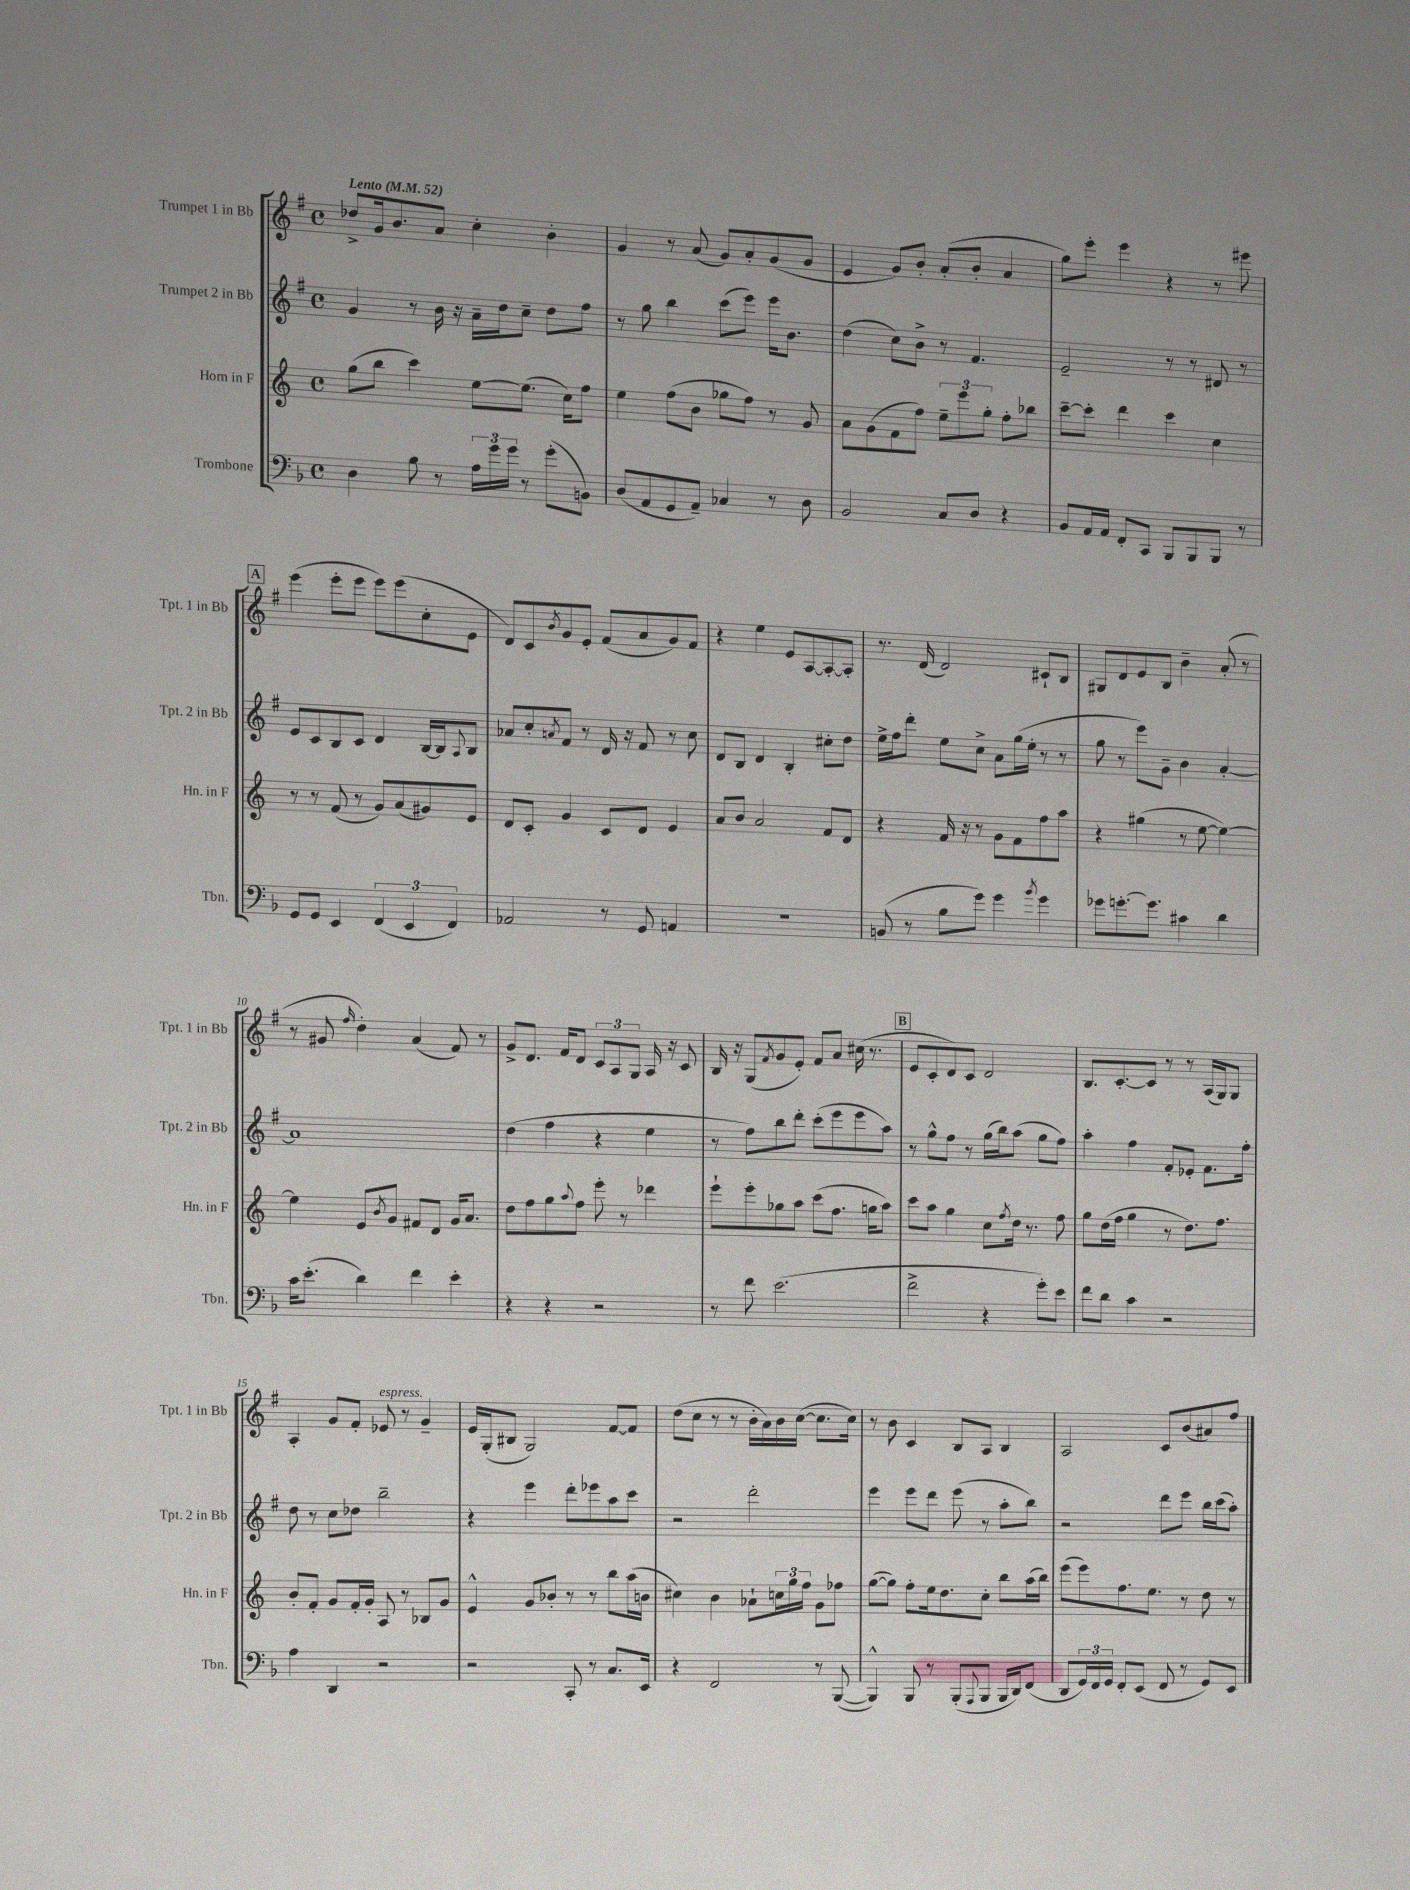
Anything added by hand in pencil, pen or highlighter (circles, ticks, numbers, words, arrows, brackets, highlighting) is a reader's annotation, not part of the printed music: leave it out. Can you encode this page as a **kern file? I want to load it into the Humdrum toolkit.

**kern	**kern	**kern	**kern
*staff4	*staff3	*staff2	*staff1
*clefF4	*clefG2	*clefG2	*clefG2
*k[b-]	*k[]	*k[f#]	*k[f#]
*M4/4	*M4/4	*M4/4	*M4/4
*met(c)	*met(c)	*met(c)	*met(c)
*MM52	*MM52	*MM52	*MM52
4D	(8gg	4g	8dd-^
.	8bb	.	16g
.	.	.	8.b
8B-	4ccc)	8r	.
8r	.	16b	8a
.	.	16r	.
24A	[8ee	16a~	4cc'
24g	.	.	.
.	.	16dd	.
24g	.	.	.
8r	(8.ee]	8cc~	.
(8g'	.	8dd	4b'
.	16cc)	.	.
8BB)	8ff	8ff#	.
=	=	=	=
(8D	4ee	8r	4g
8AA	.	8gg	.
8GG	(8ff	4bb	8r
8AA~)	8b	.	(8a
4C-	8gg-	(8ccc	8g)
.	8ff)	8eee)	8a'
8r	8r	16eee	(8g
.	.	8.b	.
8D	8g	.	8g
=	=	=	=
2BB-	8a	(4dd	4e
.	(8g	.	.
.	8f	8cc)	8g)
.	8ff)	8b^	8b'
8C	12ee~	8r	(8a'
.	12eee	.	.
8D	.	4.f#	8b'
.	12gg'	.	.
4r	8ff'	.	4a
.	8bb-	.	.
=	=	=	=
8BB-	[8ccc~	2e~	8gg)
16AA	8ccc']	.	8eee'
16AA	.	.	.
8FF'	4ddd	.	4eee
8CC	.	.	.
8BBB-	4ccc	8r	4r
8BBB-	.	8r	.
8BBB-	4cc	8d#	8r
8r	.	8r	8eee#
=	=	=	=
8GG	8r	8e	(4eee
8GG	8r	8c	.
4EE	(8f	8B	8eee'
.	8r	8c	8eee
(6FF	8g)	4d	8eee)
.	(8a	.	(8eee
6EE	.	.	.
.	8g#)	[16B	8cc'
.	.	16B]	.
6FF)	.	.	.
.	.	8qqA	.
.	8e	8B	8e
=	=	=	=
2AA-	8d	8a-	8d)
.	8c'	8cc'	8c
.	.	8qa	8qb
.	4g	8f#	8g
.	.	8r	8e'
8r	8c	16d	(8f#
.	.	16r	.
8GG	8d	8f#	8a
4AA	4e	8r	8g)
.	.	8cc	8f#
=	=	=	=
1r	8a	8d	4r
.	8b	8B	.
.	2a	4d	4ee
.	.	4B'	8e
.	.	.	[8A
.	8f	8cc#'	8A'_
.	8d	8dd	8A']
=	=	=	=
(8BB	4r	16ee^	8.r
.	.	16ff#	.
8r	.	8ddd'	.
.	.	.	(16d
8B-	16f	8ee	2d)
.	16r	.	.
8g)	8r	8cc^	.
4g	8g	8a	.
.	8f	(16gg	.
.	.	16ee'	.
8qb-	.	.	.
4g	8ff	8r	8c#`
.	8aa	8r	8B
=	=	=	=
8g-	4r	8gg	8G#
[8.g'	.	8r	8d
.	(4gg#	8eee)	8e
8.g]	.	.	.
.	.	8g~	8B
4c#	8r	4b	4b~
.	[8ee	.	.
4d	4ee_)	[4a'	(8a'
.	.	.	8r
=	=	=	=
16c	4ee]	1a]	8r
(8.e'	.	.	.
.	.	.	8g#
.	.	.	16qqff#
4d)	8e	.	4dd')
.	8qb	.	.
.	8g	.	.
4f	8f#	.	(4a
.	8d	.	.
4e'	16g	.	8f#)
.	8.a	.	.
.	.	.	8r
=	=	=	=
4r	8dd	(4dd	8g^
.	8ff	.	8.d
4r	8gg	4ff#	.
.	.	.	16f#
.	8qqaa	.	.
.	8ff	.	8d
2r	8eee'	4r	12c
.	.	.	12A
.	8r	.	.
.	.	.	12G
.	4ddd-	4ee	16A
.	.	.	16r
.	.	.	8c
=	=	=	=
8r	8eee`	8r	16B
.	.	.	16r
8f	8eee'	8ff#)	(8G
.	.	.	8qf#
(2.e	8gg-	8bb	8g
.	8aa	8ddd'	8e')
.	(8ccc	(8ccc'	8f#
.	8.ff	8eee	8a
.	.	8eee	(16cc#
.	16gg	.	8.r
.	8aa)	8aa)	.
=	=	=	=
2f^	8ccc	8r	8e
.	8aa	8gg^^	8c'
.	4gg	8ff#	8d)
.	.	8r	8c
4r	8cc	(16gg	2d
.	.	16bb)	.
.	8qff	.	.
.	16dd	(8aa	.
.	8.r	.	.
8g')	.	8gg	.
8e	8ff	8ff#)	.
=	=	=	=
8f	8gg	4aa'	8.B
8d	(16dd	.	.
.	16ff	.	[8.c'
4c	4gg	4ff#	.
.	.	.	8c]
2r	8r	8f#'	8r
.	8.dd)	8e-'	8r
.	.	8.f#	(16A
.	8.ff	.	16G)
.	.	.	8G
.	.	16ff#'	.
=	=	=	=
4A	8b'	8dd	4A'
.	8f'	8r	.
4DD	8g	8cc	8g
.	16f'	8dd-	8f#'
.	16g'	.	.
2r	8A	2bb~	8e-
.	8r	.	8r
.	8B-	.	4g~
.	8g	.	.
=	=	=	=
2r	4e^^	4r	16e
.	.	.	(16G'
.	.	.	8B#
.	8g	4eee	2G)
.	8b-'	.	.
8CC'	8r	8ddd'	.
8r	8r	8eee-	.
8.C	8bb	8aa	[8f#
.	(16aa	8ccc	8f#]
16EE	16b	.	.
=	=	=	=
4r	4cc#)	2r	(8dd
.	.	.	8cc
2FF	4b	.	8r
.	.	.	8r
.	8a-`	2ddd'	16b'
.	.	.	16a)
.	24cc	.	16b
.	24gg	.	.
.	.	.	([16cc
.	24ff	.	.
8r	8g	.	8.cc]
([8BBB-	8ff-	.	.
.	.	.	16cc)
=	=	=	=
4BBB-^^])	([8gg	4eee	8r
.	8gg])	.	8b
8BBB-	8ff'	8eee	4c
8r	16ee	8ddd	.
.	8.dd	.	.
(8BBB-'	.	(8eee	8B
8qqAAA	.	.	.
8BBB-	8cc'	8r	8A
16BBB-	8bb	8aa'	4B
16DD)	.	.	.
(8FF	(16aa	8bb)	.
.	16bb)	.	.
=	=	=	=
8DD	(8eee	2r	2A
24GG)	8eee)	.	.
24FF	.	.	.
24GG	.	.	.
8FF'	8.ff	.	.
(8EE	.	.	.
.	8.ee	.	.
8FF	.	8ddd	8c
8r	8r	8eee	(8b
8GG)	8dd	16bb	8a#)
.	.	(16ccc	.
8EE	8r	8aa')	8ff#
==	==	==	==
*-	*-	*-	*-
